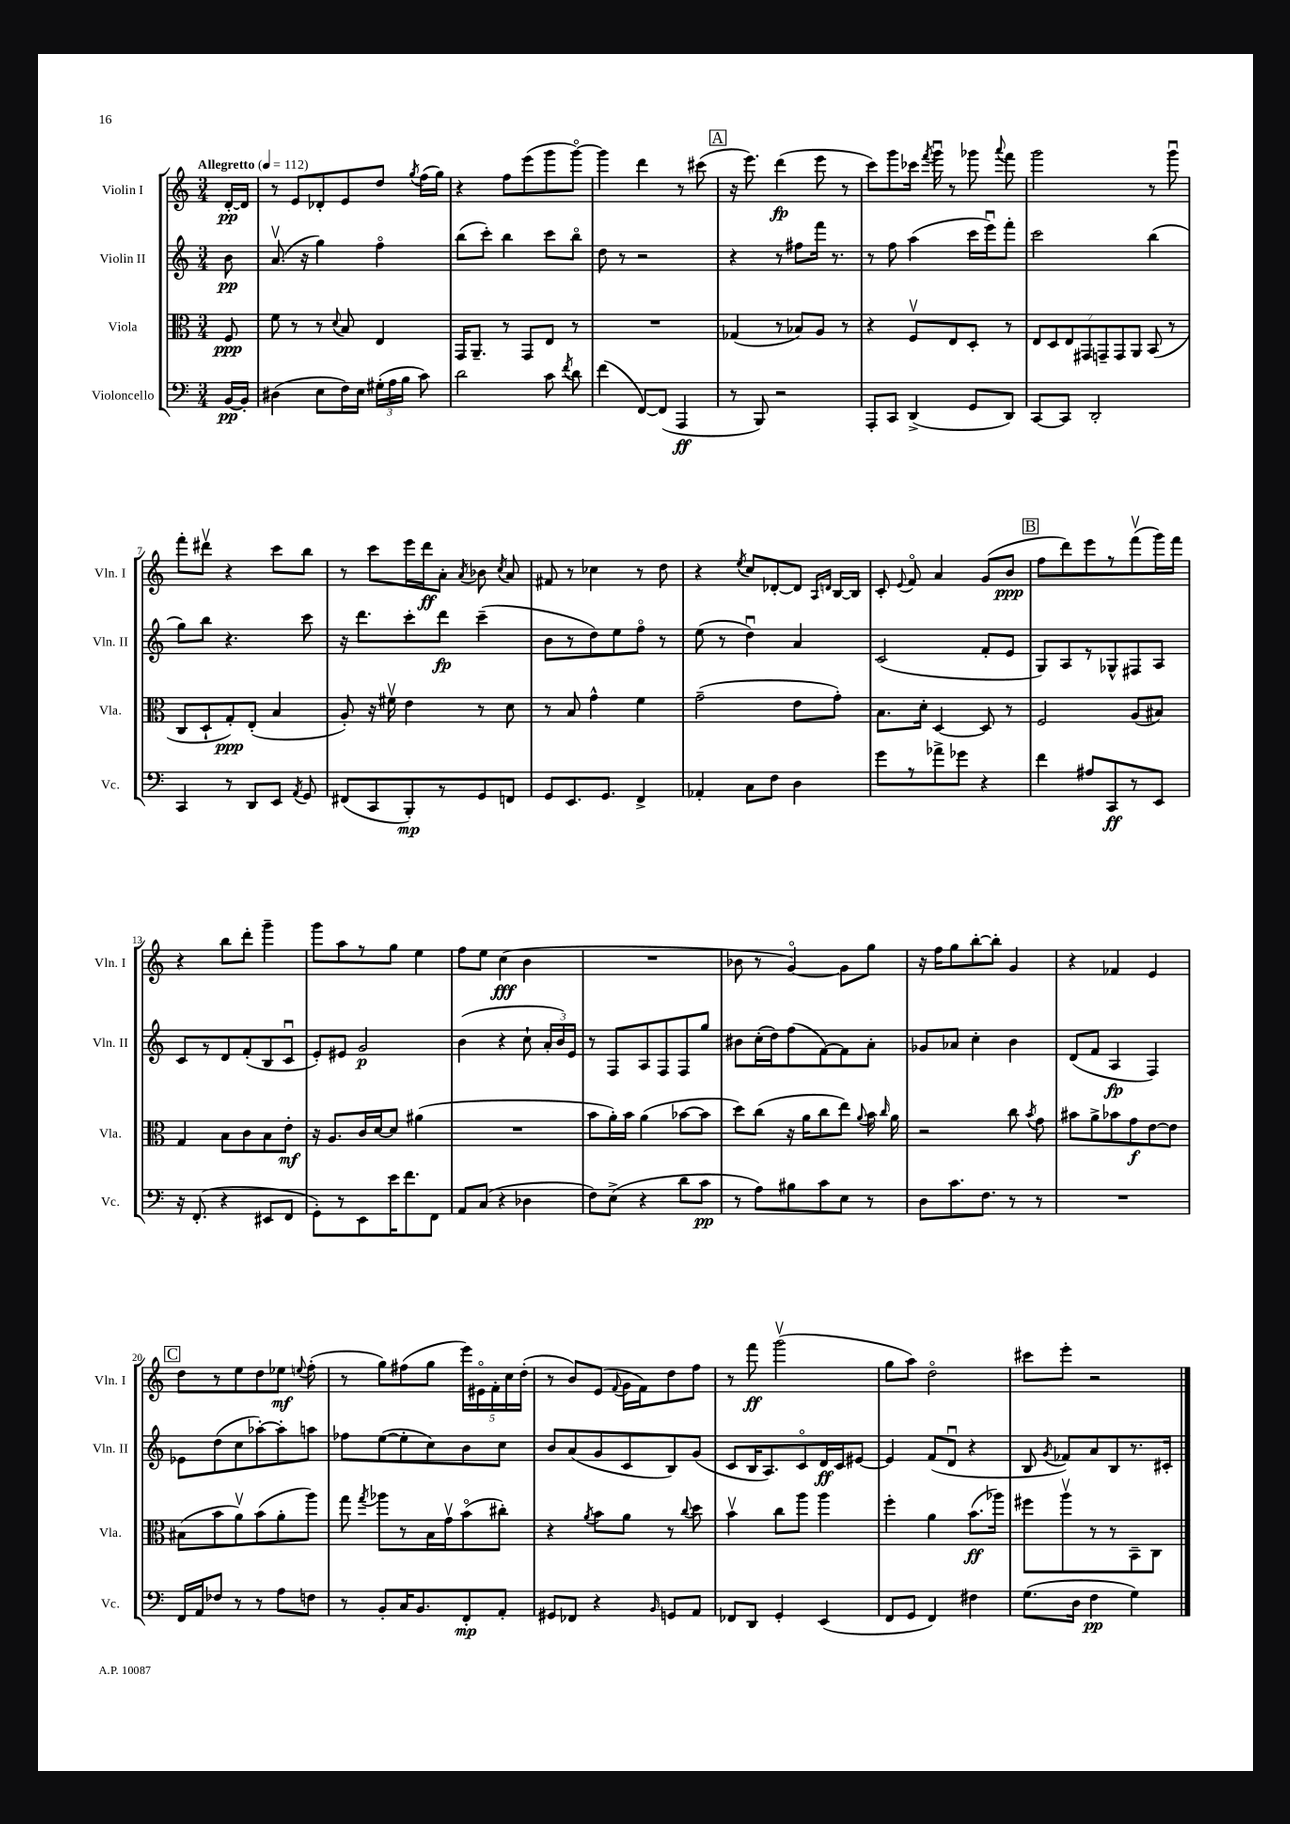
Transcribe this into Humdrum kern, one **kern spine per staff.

**kern	**dynam	**kern	**dynam	**kern	**dynam	**kern	**dynam
*part4	*part4	*part3	*part3	*part2	*part2	*part1	*part1
*staff4	*staff4	*staff3	*staff3	*staff2	*staff2	*staff1	*staff1
*I"Violoncello	*	*I"Viola	*	*I"Violin II	*	*I"Violin I	*
*I'Vc.	*	*I'Vla.	*	*I'Vln. II	*	*I'Vln. I	*
*clefF4	*	*clefC3	*	*clefG2	*	*clefG2	*
*k[]	*	*k[]	*	*k[]	*	*k[]	*
*M3/4	*	*M3/4	*	*M3/4	*	*M3/4	*
*MM112	*	*MM112	*	*MM112	*	*MM112	*
=	=	=	=	=	=	=	=
!	!	!	!	!	!	!LO:TX:a:B:t=Allegretto	!
[16BB/LL	pp	8F/	ppp	8b\	pp	[16d'/LL	pp
16BB'/JJ]	.	.	.	.	.	16d/JJ]	.
=1	=1	=1	=1	=1	=1	=1	=1
(4D#X\	.	8f\	.	(8.av/	.	8r	.
.	.	8r	.	.	.	8e/L	.
.	.	.	.	16r	.	.	.
8E\L	.	8r	.	4gg\)	.	8d-X'/	.
.	.	8qqd/	.	.	.	.	.
16F\L)	.	8B/	.	.	.	8e/	.
16E\JJ	.	.	.	.	.	.	.
(24G#X'\LL	.	4E/	.	4ff\	.	8dd/J	.
24A\	.	.	.	.	.	.	.
24B\JJ	.	.	.	.	.	.	.
.	.	.	.	.	.	8qgg/	.
8c\)	.	.	.	.	.	(16ff\LL	.
.	.	.	.	.	.	16gg\JJ)	.
=2	=2	=2	=2	=2	=2	=2	=2
2d\	.	16GG/KL	.	(8bb\L	.	4r	.
.	.	8.AA~/J	.	.	.	.	.
.	.	.	.	8ccc'\J)	.	.	.
.	.	8r	.	4bb\	.	8ff\L	.
.	.	8GG/L	.	.	.	(8eee\	.
8c\	.	8E/J	.	8ccc\L	.	8ggg\	.
8qf/	.	.	.	.	.	.	.
8d\	.	8r	.	8bb\J	.	[8ggg\J)	.
=3	=3	=3	=3	=3	=3	=3	=3
(4f\	.	2.r	.	8dd\	.	4ggg\]	.
.	.	.	.	8r	.	.	.
[8FF/L)	.	.	.	2r	.	4ddd\	.
(8FF/J]	.	.	.	.	.	.	.
4AAA/	ff	.	.	.	.	8r	.
.	.	.	.	.	.	(8ccc#X\	.
!!LO:REH:place=s1:t=A
=4	=4	=4	=4	=4	=4	=4	=4
8r	.	(4G-X/	.	4r	.	16r	.
.	.	.	.	.	.	8.eee\)	.
8BBB/)	.	.	.	.	.	.	.
2r	.	8r	.	8r	.	(4ddd\	fp
.	.	8B-X/L)	.	8ff#X\L	.	.	.
.	.	8A/J	.	16fff\Jk	.	8eee\	.
.	.	.	.	8.r	.	.	.
.	.	8r	.	.	.	8r	.
=5	=5	=5	=5	=5	=5	=5	=5
8AAA'/L	.	4r	.	8r	.	8ccc\L)	.
8CC/J	.	.	.	8ff\	.	8ggg\	.
(4DD^/	.	8Fv/L	.	(4aa\	.	16ccc-X\Jk	.
.	.	.	.	.	.	8qfff/	.
.	.	.	.	.	.	16gggu\	.
.	.	8E/	.	.	.	8r	.
8GG/L	.	8D'/J	.	16ccc\LL	.	8ggg-X\	.
.	.	.	.	16eeeu\J)	.	.	.
.	.	.	.	.	.	8qqaaa/	.
8DD/J)	.	8r	.	8fff'\J	.	8fff\	.
=6	=6	=6	=6	=6	=6	=6	=6
[8CC/L	.	14E/L	.	2ccc\	.	2ggg\	.
.	.	14D/	.	.	.	.	.
8CC/J]	.	.	.	.	.	.	.
.	.	14E/	.	.	.	.	.
.	.	14GG#X/	.	.	.	.	.
2DD'/	.	.	.	.	.	.	.
.	.	14GGn~/	.	.	.	.	.
.	.	14GG/	.	.	.	.	.
.	.	14AA/J	.	.	.	.	.
.	.	(8BB/	.	(4bb\	.	8r	.
.	.	8r	.	.	.	8gggu\	.
!!LO:LB:g=z
=7	=7	=7	=7	=7	=7	=7	=7
4CC/	.	8C/L	.	8gg\L)	.	8fff'\L	.
.	.	8D`/	.	8bb\J	.	8ddd#Xv\J	.
8r	.	8G'/)	ppp	4.r	.	4r	.
8DD/L	.	(8E'/J	.	.	.	.	.
8EE/J	.	4B/	.	.	.	8ccc\L	.
8qAA/	.	.	.	.	.	.	.
8GG/	.	.	.	8ccc\	.	8bb\J	.
=8	=8	=8	=8	=8	=8	=8	=8
(8FF#X/L	.	8A'/)	.	16r	.	8r	.
.	.	.	.	8.ddd\L	.	.	.
8CC/	.	16r	.	.	.	8ccc\L	.
.	.	16f#Xv\	.	.	.	.	.
8BBB'/)	mp	4e\	.	8ccc'\	.	16eee\L	.
.	.	.	.	.	.	16ddd\J	ff
8r	.	.	.	8ddd\J	fp	8a'\J	.
.	.	.	.	.	.	8qa/	.
8GG/	.	8r	.	(4ccc~\	.	8b-X\	.
.	.	.	.	.	.	8qcc/	.
8FFn/J	.	8d\	.	.	.	8a/	.
=9	=9	=9	=9	=9	=9	=9	=9
8GG/L	.	8r	.	8b\L	.	8f#X/	.
8.EE/	.	8B/	.	8r	.	8r	.
.	.	4g^^\	.	8dd\)	.	4cc-X\	.
8.GG/J	.	.	.	.	.	.	.
.	.	.	.	8ee\	.	.	.
4FF^/	.	4f\	.	8ff\J	.	8r	.
.	.	.	.	8r	.	8dd\	.
=10	=10	=10	=10	=10	=10	=10	=10
4AA-X'/	.	(2g~\	.	(8ee\	.	4r	.
.	.	.	.	8r	.	.	.
.	.	.	.	.	.	8qee/	.
8C\L	.	.	.	4ddu\)	.	8cc/L	.
8F\J	.	.	.	.	.	[8d-X'/	.
4D\	.	8e\L	.	4a/	.	8d-/J]	.
.	.	.	.	.	.	16qqA/LL	.
.	.	.	.	.	.	16qqdn/JJ	.
.	.	8g'\J)	.	.	.	[16B/LL	.
.	.	.	.	.	.	16B/JJ]	.
=11	=11	=11	=11	=11	=11	=11	=11
8g\L	.	8.B\L	.	(2c/	.	8c'/	.
.	.	.	.	.	.	8qqe/	.
8r	.	.	.	.	.	8f/	.
.	.	16d'\Jk	.	.	.	.	.
8a-X^\	.	[4D/	.	.	.	4a/	.
8g-X\J	.	.	.	.	.	.	.
4r	.	8D/]	.	8f'/L	.	(8g/L	.
.	.	8r	.	8e/J	.	8b/J	ppp
!!LO:REH:place=s1:t=B
=12	=12	=12	=12	=12	=12	=12	=12
4f\	.	2F/	.	8G/L)	.	8ff\L	.
.	.	.	.	8A/	.	8ddd\)	.
8A#X/L	.	.	.	8r	.	8eee\	.
8CC/	ff	.	.	8G-X^^/	.	8r	.
8r	.	(8A/L	.	8F#X/	.	(8fffv\	.
8EE/J	.	8B#X/J)	.	8A/J	.	16ggg\L)	.
.	.	.	.	.	.	16fff\JJ	.
!!LO:LB:g=z
=13	=13	=13	=13	=13	=13	=13	=13
16r	.	4G/	.	8c/L	.	4r	.
(8.FF'/	.	.	.	.	.	.	.
.	.	.	.	8r	.	.	.
4r	.	8B\L	.	8d/	.	8bb\L	.
.	.	8c\	.	(8f'/	.	8ddd'\J	.
8EE#X/L	.	8B\	.	8B/	.	4ggg~\	.
8FF/J	.	8e'\J	mf	8cu/J	.	.	.
=14	=14	=14	=14	=14	=14	=14	=14
8GG'\L)	.	16r	.	8e'/L)	.	8ggg\L	.
.	.	8.A/L	.	.	.	.	.
8r	.	.	.	8e#X/J	.	8aa\	.
8EE\	.	16c/L	.	2g/	p	8r	.
.	.	[16d/J	.	.	.	.	.
16e\K	.	8d/J]	.	.	.	8gg\J	.
8.f\	.	.	.	.	.	.	.
.	.	(4a#X\	.	.	.	4ee\	.
8FF\J	.	.	.	.	.	.	.
=15	=15	=15	=15	=15	=15	=15	=15
8AA/L	.	2.r	.	(4b\	.	8ff\L	.
(8C/J	.	.	.	.	.	8ee\J	.
4r	.	.	.	4r	.	(4cc\	fff
4D-X\	.	.	.	8cc`\	.	4b\	.
.	.	.	.	24a'/LL	.	.	.
.	.	.	.	24b/)	.	.	.
.	.	.	.	24e/JJ	.	.	.
=16	=16	=16	=16	=16	=16	=16	=16
8F\L)	.	8b\L	.	8r	.	2.r	.
(8E^\J	.	16a'\L)	.	8F/L	.	.	.
.	.	16b\JJ	.	.	.	.	.
4r	.	(4a\	.	8A/	.	.	.
.	.	.	.	8F/	.	.	.
8d\L	.	[8b-X\L	.	8F/	.	.	.
8c\J	pp	8b-\J]	.	8gg/J	.	.	.
=17	=17	=17	=17	=17	=17	=17	=17
8r	.	8dd\L)	.	8b#X\L	.	8b-X\	.
8A\L)	.	(8cc\J	.	(16cc'\L	.	8r	.
.	.	.	.	16dd\J)	.	.	.
8B#X\	.	16r	.	(8ff\	.	[4g/)	.
.	.	16a\KL	.	.	.	.	.
8c\	.	8cc\	.	[8f\)	.	.	.
8E\J	.	8ee\J)	.	8f\]	.	8g\L]	.
.	.	8qqa/	.	.	.	.	.
8r	.	16b\	.	8a'\J	.	8gg\J	.
.	.	16qqcc/	.	.	.	.	.
.	.	16a\	.	.	.	.	.
=18	=18	=18	=18	=18	=18	=18	=18
8D\L	.	2r	.	8g-X/L	.	16r	.
.	.	.	.	.	.	16ff\KL	.
8.c\	.	.	.	8a-X/J	.	8gg\	.
.	.	.	.	4cc'\	.	[8bb'\	.
8.F\J	.	.	.	.	.	.	.
.	.	.	.	.	.	8bb'\J]	.
8r	.	8cc\	.	4b\	.	4g/	.
.	.	8qb/	.	.	.	.	.
8r	.	8g\	.	.	.	.	.
=19	=19	=19	=19	=19	=19	=19	=19
2.r	.	8b#X\L	.	(8d/L	.	4r	.
.	.	8a^\	.	8f/J	.	.	.
.	.	8b-X\	.	4A/	fp	4f-X/	.
.	.	8g\	f	.	.	.	.
.	.	[8e\	.	4F/)	.	4e/	.
.	.	8e\J]	.	.	.	.	.
!!LO:LB:g=z
!!LO:REH:place=s1:t=C
=20	=20	=20	=20	=20	=20	=20	=20
16FF/LL	.	(8B#X\L	.	8e-X\L	.	8dd\L	.
16AA/J	.	.	.	.	.	.	.
8F-X/J	.	8b\	.	(8dd\	.	8r	.
8r	.	8av\)	.	8cc\	.	8ee\	.
8r	.	(8b\	.	[8aa-X'\)	.	8dd\	.
8A\L	.	8a'\	.	8aa-'\]	.	8ee-X\J	mf
.	.	.	.	.	.	8qqeen/	.
8Fn\J	.	8aa\J)	.	8aan\J	.	(8ff'\	.
=21	=21	=21	=21	=21	=21	=21	=21
8r	.	8gg\	.	8ff-X\L	.	8r	.
.	.	8qgg/	.	.	.	.	.
8BB'/L	.	8aa-X\L	.	([8ee\	.	8gg\L)	.
16C/K	.	8r	.	8ee'\]	.	(8ff#X\	.
8.BB/	.	.	.	.	.	.	.
.	.	16B\L	.	8cc\)	.	8gg\J	.
.	.	16gv\J	.	.	.	.	.
8FF'/	mp	(8b\	.	8b\	.	20eee\LL)	.
.	.	.	.	.	.	20e#X\	.
.	.	.	.	.	.	20f'\	.
8AA'/J	.	8cc#X'\J)	.	8cc\J	.	.	.
.	.	.	.	.	.	20cc\	.
.	.	.	.	.	.	(20dd'\JJ	.
=22	=22	=22	=22	=22	=22	=22	=22
8GG#X/L	.	4r	.	8b/L	.	8r	.
8FF-X/J	.	.	.	(8a/	.	8b/L)	.
.	.	8qa/	.	.	.	.	.
4r	.	8b\L	.	8g/	.	(8e/J	.
.	.	.	.	.	.	8qqf/	.
.	.	8a\J	.	8c/	.	16g\LL	.
.	.	.	.	.	.	16f\J)	.
16qqBB/	.	.	.	.	.	.	.
8GGn/L	.	8r	.	8B/)	.	8dd\	.
.	.	8qqcc/	.	.	.	.	.
8AA/J	.	8dd\	.	(8g/J	.	8ff\J	.
=23	=23	=23	=23	=23	=23	=23	=23
8FF-X/L	.	4bv\	.	8c/L	.	8r	.
8DD/J	.	.	.	16B/K	.	8fff\	ff
.	.	.	.	8.A/)	.	.	.
4GG'/	.	8cc\L	.	.	.	(2gggv\	.
.	.	8aa\J	.	8c/	.	.	.
(4EE/	.	4aa\	.	16d/L	ff	.	.
.	.	.	.	16c/J	.	.	.
.	.	.	.	[8e#X/J	.	.	.
=24	=24	=24	=24	=24	=24	=24	=24
8FF/L	.	4ff'\	.	4e#/]	.	8gg\L	.
8GG/J	.	.	.	.	.	8aa\J)	.
4FF/)	.	4a\	.	(8f/L	.	2dd\	.
.	.	.	.	8du/J	.	.	.
4F#X\	.	(8.b\L	ff	4r	.	.	.
.	.	16aa-X\Jk)	.	.	.	.	.
=25	=25	=25	=25	=25	=25	=25	=25
(8.G\L	.	8ff#X\L	.	8B/	.	8ccc#X\L	.
.	.	.	.	8qg/	.	.	.
.	.	8aav\	.	8f-X/L)	.	8eee'\J	.
16D\Jk	.	.	.	.	.	.	.
4F\	pp	8r	.	8a/	.	2r	.
.	.	8r	.	8B/	.	.	.
4G\)	.	8BB~\	.	8.r	.	.	.
.	.	8C\J	.	.	.	.	.
.	.	.	.	16c#X'/Jk	.	.	.
==	==	==	==	==	==	==	==
*-	*-	*-	*-	*-	*-	*-	*-
